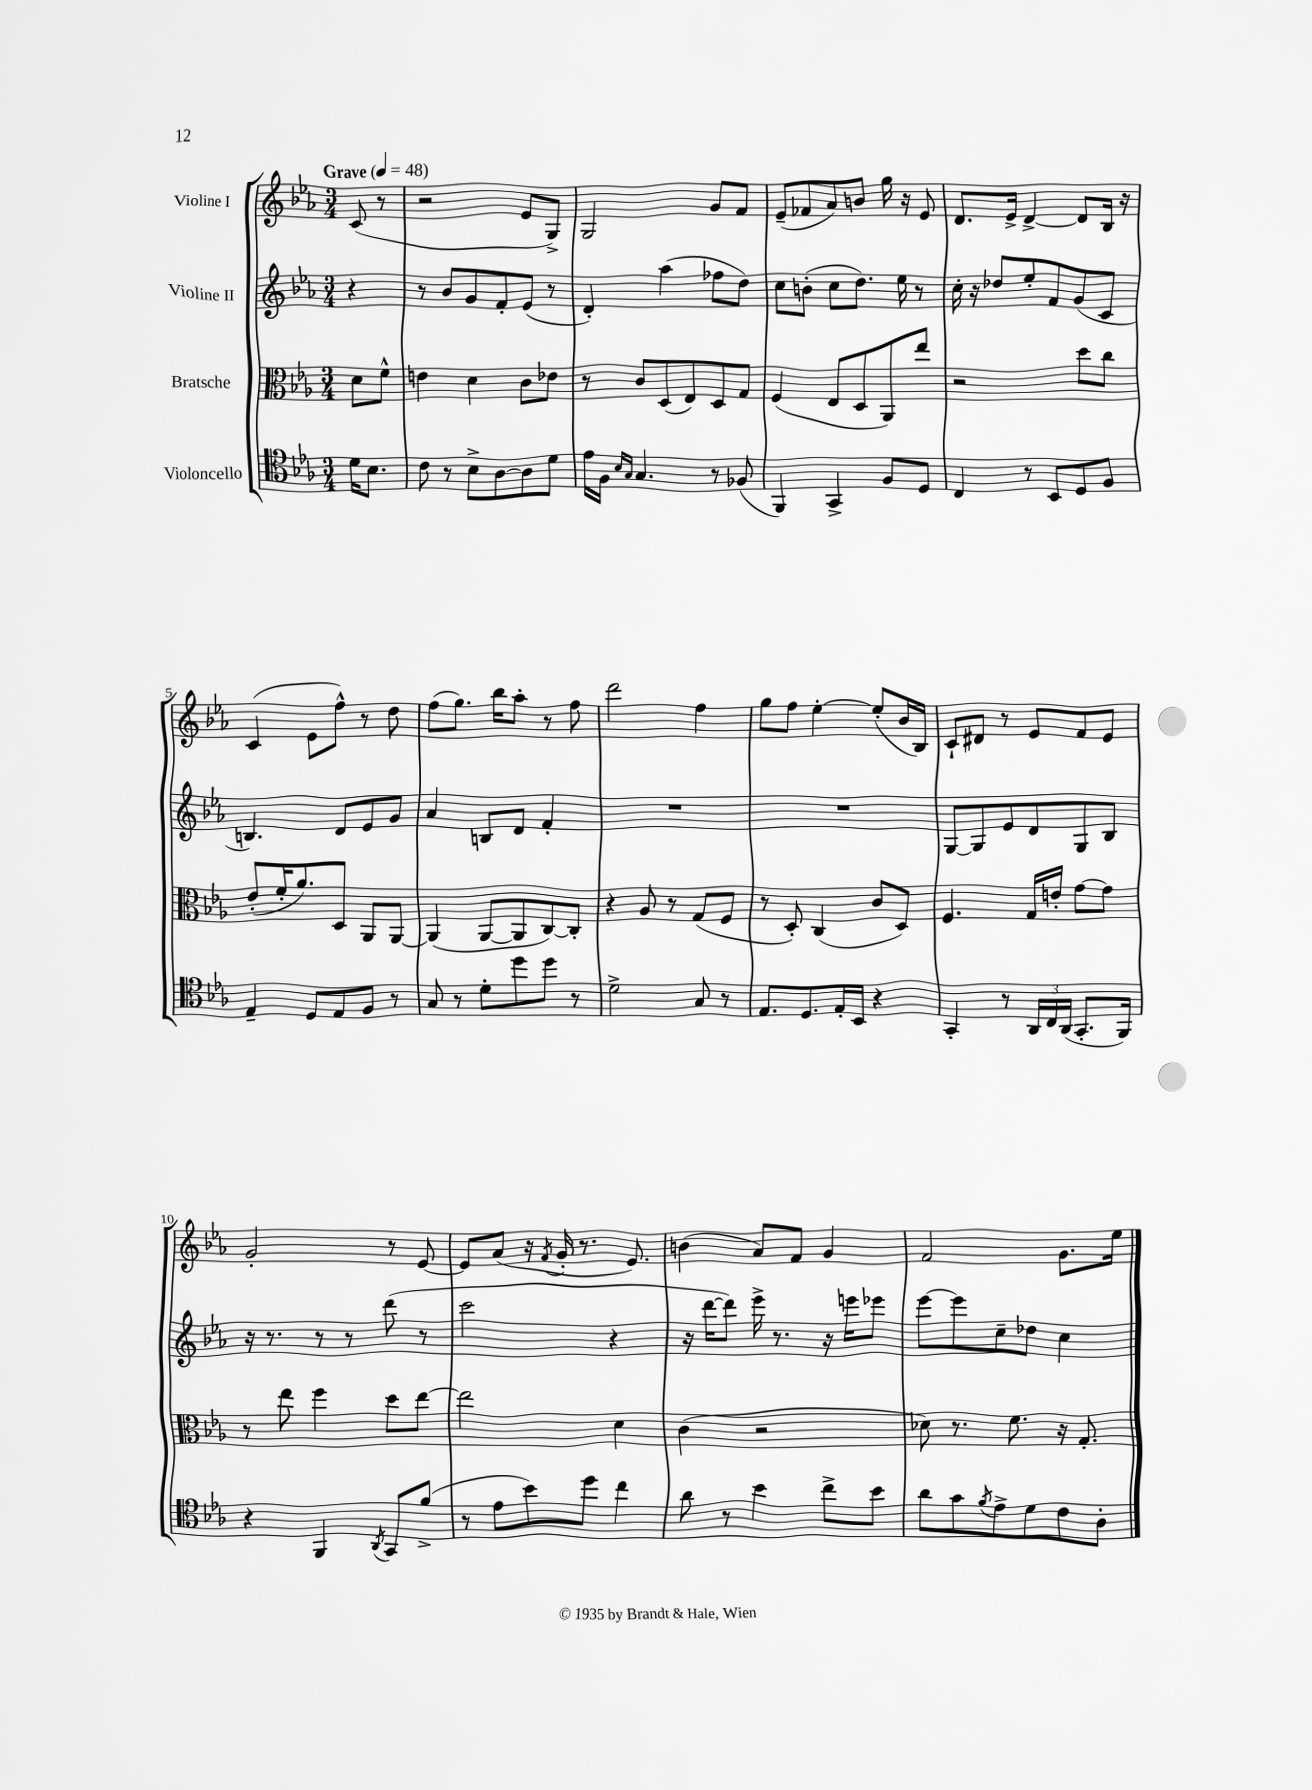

**kern	**kern	**kern	**kern
*part4	*part3	*part2	*part1
*staff4	*staff3	*staff2	*staff1
*I"Violoncello	*I"Bratsche	*I"Violine II	*I"Violine I
*clefC4	*clefC3	*clefG2	*clefG2
*k[b-e-a-]	*k[b-e-a-]	*k[b-e-a-]	*k[b-e-a-]
*M3/4	*M3/4	*M3/4	*M3/4
*MM48	*MM48	*MM48	*MM48
=	=	=	=
!	!	!	!LO:TX:a:B:t=Grave
16d\KL	8d\L	4r	(8c/
8.B-\J	.	.	.
.	8f^^\J	.	8r
=1	=1	=1	=1
8c\	4en\	8r	2r
8r	.	8b-/L	.
8B-^\L	4d\	8g/	.
[8A-\	.	8f'/	.
8A-\]	8c\L	(8e-/J	8e-/L
8d\J	8e-X\J	8r	8G^/J)
=2	=2	=2	=2
16e-\LL	8r	4d'/)	2G/
16F\JJ	.	.	.
16qqB-/LL	.	.	.
16qqG/JJ	.	.	.
4.G/	8c/L	.	.
.	(8D/	(4aa-\	.
.	8E-/)	.	.
8r	8D/	8ff-X\L	8g/L
(8F-X/	8G/J	8dd\J)	8f/J
=3	=3	=3	=3
4FF/)	(4F/	8cc\L	(8e-~/L
.	.	(8bn'\J	8f-X/
4GG^/	8E-/L	8cc\L	8a-/)
.	8D/	8.dd\J)	8bn/J
8F/L	8AA-/)	.	16gg\
.	.	16ee-\	16r
8D/J	8ee-/J	8r	8e-/
=4	=4	=4	=4
4C/	2r	16cc'\	8.d/L
.	.	16r	.
.	.	8dd-X/L	.
.	.	.	16e-^/Jk
8r	.	8ee-'/	[4d^/
8BB-/L	.	8f/	.
8D/	8dd\L	(8g/	8d/L]
8F/J	8cc\J	8c/J	16B-/Jk
.	.	.	16r
!!LO:LB:g=z
=5	=5	=5	=5
4E-~/	(8e-'/L	4.Bn/)	(4c/
.	16f'/K	.	.
.	8.a-/)	.	.
8D/L	.	.	8e-\L
8E-/	8D/J	8d/L	8ff^^\J)
8F/J	8AA-/L	8e-/	8r
8r	[8AA-/J	8g/J	8dd\
=6	=6	=6	=6
8G/	(4AA-/]	4a-/	(8ff\L
8r	.	.	8.gg\J)
8d'\L	[8AA-/L	8Bn/L	.
.	.	.	16bb-\KL
8dd\	8AA-/]	8d/J	8aa-'\J
8dd\J	[8C/)	4f'/	8r
8r	8C'/J]	.	8ff\
=7	=7	=7	=7
2d^\	4r	2.r	2ddd\
.	8A-/	.	.
.	8r	.	.
8G/	(8G/L	.	4ff\
8r	8F/J	.	.
=8	=8	=8	=8
8.E-/L	8r	2.r	8gg\L
.	8D'/)	.	8ff\J
8.D/	.	.	.
.	(4C/	.	[4ee-'\
16E-'/L	.	.	.
16BB-/JJ	.	.	.
4r	8c/L	.	(8ee-'/L]
.	8D/J)	.	16b-/L
.	.	.	16B-/JJ)
=9	=9	=9	=9
4GG'/	4.F/	[8G/L	8c`/L
.	.	8G/]	8d#X/J
8r	.	8e-/	8r
24AA-/LL	16G/LL	8d/	8e-/L
24C/	.	.	.
.	16en'/JJ	.	.
(24AA-/JJ	.	.	.
8.GG'/L	[8g\L	8G/	8f/
.	8g\J]	8B-/J	8e-/J
16FF/Jk)	.	.	.
!!LO:LB:g=z
=10	=10	=10	=10
4r	8r	16r	2g'/
.	.	8.r	.
.	8ee-\	.	.
4FF/	4ff\	8r	.
.	.	8r	.
8qAA-/	.	.	.
8GG/L	8dd\L	(8ddd\	8r
(8f^/J	[8ee-\J	8r	[8e-/
=11	=11	=11	=11
8r	2ee-\]	2ccc\	8e-/L]
8e-\L	.	.	(8a-/J
8b-\)	.	.	16r
.	.	.	8qf/
.	.	.	16g'/
8dd\J	.	.	8.r
4cc\	4d\	4r	.
.	.	.	8.e-/)
=12	=12	=12	=12
8a-\	(4c\	16r	(4bn\
.	.	[16ddd\KL	.
8r	.	8ddd\J])	.
4b-\	2r	16eee-^\	8a-/L)
.	.	8.r	.
.	.	.	8f/J
8cc^\L	.	16r	4g/
.	.	16eeen\KL	.
8b-\J	.	8eee-X\J	.
=13	=13	=13	=13
8a-\L	8d-X\)	[8eee-\L	2f/
8g\	8.r	8eee-\]	.
8qf/	.	.	.
8e-^\	.	8cc~\	.
.	8.f\	.	.
8d\	.	8dd-X\J	.
8c\	16r	4cc\	8.g\L
.	8.G'/	.	.
8A-'\J	.	.	.
.	.	.	16ee-\Jk
==	==	==	==
*-	*-	*-	*-
